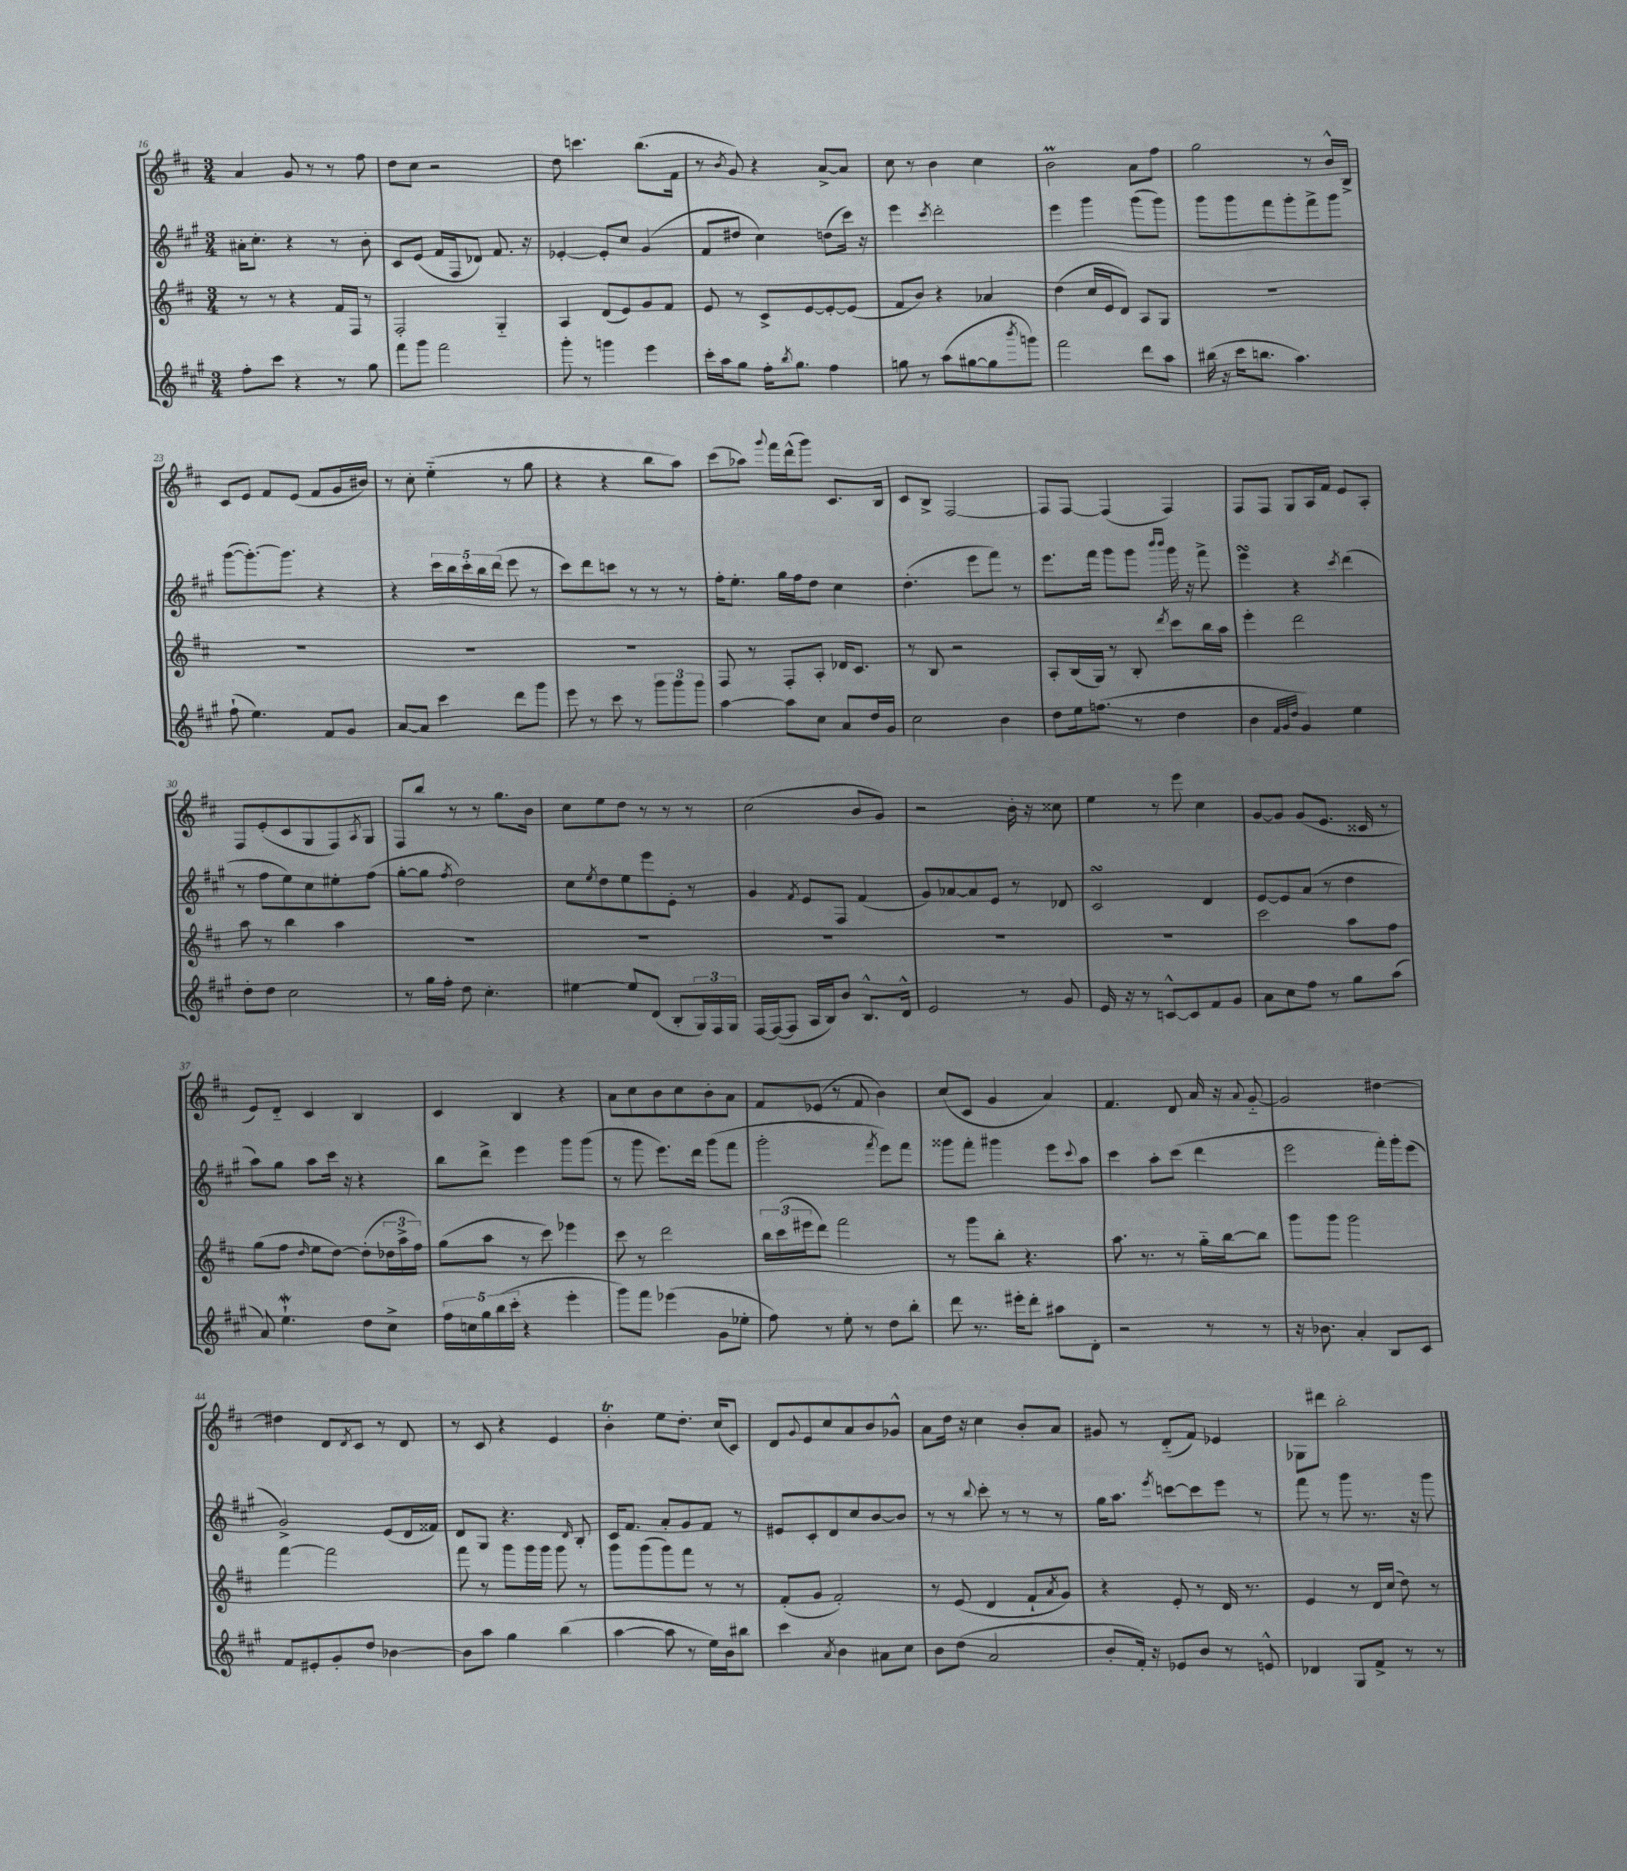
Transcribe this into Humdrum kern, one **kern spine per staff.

**kern	**kern	**kern	**kern
*staff4	*staff3	*staff2	*staff1
*clefG2	*clefG2	*clefG2	*clefG2
*k[f#c#g#]	*k[f#c#]	*k[f#c#g#]	*k[f#c#]
*M3/4	*M3/4	*M3/4	*M3/4
8ff#'	8r	16a#'	4a
.	.	8.cc#'	.
8ccc#	8r	.	.
4r	4r	4r	8g
.	.	.	8r
8r	16f#	8r	8r
.	16F#	.	.
8gg#	8r	8b'	8ff#
=	=	=	=
8fff#	2F#'	8c#	8dd
8ggg#	.	(8e	8cc#
2fff#	.	16f#	2r
.	.	16F#	.
.	.	8d-)	.
.	4G'~	8.f#	.
.	.	16r	.
=	=	=	=
8ggg#'	4A	[4e-'	8dd
8r	.	.	4.ccc
4ggg	(8d	8e-']	.
.	8e)	8cc#	.
4eee	8g	(4g#	(8.bb
.	8f#	.	.
.	.	.	16f#
=	=	=	=
16ccc#'	8e	8f#	8r
16aa	.	.	.
.	.	.	8qb
8gg#	8r	8dd#	8g)
16ff#'	8c#^	4cc#)	4r
8qbb	.	.	.
8.gg#	.	.	.
.	[8e	.	.
4ff#	8e'_	(8dd	[8a^
.	(8e]	16ccc#)	8a]
.	.	16r	.
=	=	=	=
8gg	8f#	4eee	8cc#
8r	8b)	.	8r
.	.	8qccc#	.
(8aa	4r	2ddd'	4b
[8gg#	.	.	.
8gg#]	4a-	.	4cc#
8qbbb	.	.	.
8ggg)	.	.	.
=	=	=	=
2fff#	(4dd	4eee	2b
.	16cc#	4ggg#	.
.	16e	.	.
.	8d)	.	.
8ddd	8A	(8ggg#	8a
8aa	8G	8ggg#)	8ff#
=	=	=	=
(16bb#	2.r	8ggg#	2gg
16r	.	.	.
16ccc#	.	8ggg#	.
8.bb	.	.	.
.	.	8fff#	.
4.aa)	.	8ggg#'	.
.	.	8fff#^	8r
.	.	8ggg#	16b^^
.	.	.	16B^
=	=	=	=
(8ff#`	2.r	([8ggg#	8c#
4.ee)	.	8.ggg#'_)	8e
.	.	.	8f#
.	.	8.ggg#]	.
.	.	.	(8e
8f#	.	4r	8f#
8g#	.	.	16g
.	.	.	16b#)
=	=	=	=
[8a	2.r	4r	8r
8a]	.	.	8cc#'
4ccc#	.	20ccc#	(4ee'~
.	.	20bb	.
.	.	20ccc#'	.
.	.	20bb	.
.	.	(20ddd	.
8ddd	.	8eee	8r
8ggg#	.	8r	8gg
=	=	=	=
8eee	2.r	8ccc#)	4r
8r	.	8ddd	.
8ccc#	.	8ccc	4r
8r	.	8r	.
12ggg#	.	8r	8bb
12ggg#	.	.	.
.	.	8r	8aa)
12ggg#	.	.	.
=	=	=	=
[4aa	8F#	16ff#'	(8ccc#
.	.	8.ee'	.
.	8r	.	8aa-)
.	.	.	8qqggg
8aa]	8F#'	16gg#	16fff#
.	.	16ff#	(16ddd^^
8cc#	8A'	8dd	8ggg)
8a	16d-	4cc#	8.c#
.	8.c#	.	.
16dd	.	.	.
16g#	.	.	16B
=	=	=	=
2cc#	8r	(4.dd'	8c#
.	8B	.	8B^
.	2r	.	[2F#
.	.	8eee	.
4b	.	8fff#)	.
.	.	8r	.
=	=	=	=
8dd	8A'	8.eee	8F#]
16ee	(16B	.	[8F#
(8.ff	16G)	16fff#	.
.	8r	8ggg#	(4F#]
8r	8B'	8ggg#	.
.	.	16qqbbb	.
.	8qddd	16qqbbb	.
4dd	8ccc#	16ggg#	4F#)
.	.	16r	.
.	16bb	8fff#^	.
.	16aa	.	.
=	=	=	=
4b	4eee'	4eee	8F#
.	.	.	8F#
32qqf#	.	.	.
32qqg#	.	.	.
32qqdd	.	.	.
4g#)	2ddd	4r	8G
.	.	.	16A
.	.	.	16f#
.	.	8qccc#	.
4ee	.	(4ddd	8e
.	.	.	8A'
=	=	=	=
8dd'	8aa	8r	8F#
8dd	8r	8ff#	(8e'
2cc#	4bb	8ee)	8c#
.	.	8cc#	8G
.	4aa	8ee#'	8F#)
.	.	.	8qA
.	.	(8ff#	8G
=	=	=	=
8r	2.r	[8gg#'	8F#
16gg#	.	8gg#]	8bb
16ff#'	.	.	.
.	.	8qff#	.
8dd	.	2dd)	8r
4.cc#'	.	.	8r
.	.	.	8.gg
.	.	.	16b
=	=	=	=
[4ee#	2.r	8cc#	8cc#
.	.	8qee	.
.	.	8dd	8ee
8ee#]	.	8ee	8dd
(8d	.	8eee	8r
8B'	.	8e'	8r
24G#)	.	8r	8r
24F#	.	.	.
24G#	.	.	.
=	=	=	=
[16F#	2.r	4g#	(2cc#
(16F#_	.	.	.
8F#]	.	.	.
.	.	8qf#	.
16A	.	8e	.
16B)	.	.	.
8b	.	8F#	.
8.B^^	.	(4f#	8b
.	.	.	8g)
16d^^	.	.	.
=	=	=	=
2e	2.r	8g#)	2r
.	.	[8a-	.
.	.	8a-]	.
.	.	8e	.
8r	.	8r	16b'
.	.	.	16r
8g#	.	8d-	8cc##
=	=	=	=
16e	2.r	2c#	4ee
16r	.	.	.
8r	.	.	.
[8c^^	.	.	8r
8c]	.	.	8eee
8f#	.	4d	4cc#
8g#	.	.	.
=	=	=	=
8a	2ccc#	[8e	[8g
8cc#	.	8e]	8g]
8ff#	.	(8a	(8g
8r	.	8r	8.e
8gg#	8aa	4dd	.
.	.	.	16c##
(8aa	8ff#	.	8r
=	=	=	=
8a)	(8gg	8aa)	8e)
4.ee`	8ff#	8gg#	8d'~
.	16qqdd	.	.
.	8ee	8aa	4c#
.	[8dd)	16ccc#	.
.	.	16r	.
8dd	(8dd']	4r	4B
8cc#^	24dd-	.	.
.	24aa^	.	.
.	24ff#)	.	.
=	=	=	=
20ff#	(8gg	8bb	4c#
20cc	.	.	.
20gg#	.	.	.
.	8aa	8ddd^	.
(20bb	.	.	.
20ccc#'	.	.	.
4r	8r	4eee	4B
.	8ccc#)	.	.
4eee'	4eee-	8ggg#	4r
.	.	(8ggg#	.
=	=	=	=
8ggg#)	8ccc#	8r	8a
8fff#	8r	8ggg#	8cc#
(4eee-	2ddd	8.eee)	8b
.	.	.	8cc#
.	.	16ddd	.
8g#	.	(8ggg#	8b'
8ee-'	.	8fff#	8a
=	=	=	=
8ff#)	24bb	2ggg#'	8f#
.	(24ccc#	.	.
.	24eee#	.	.
8r	8ddd)	.	(8e-
8ee'	2fff#	.	8r
8r	.	.	8f#
.	.	8qfff#	.
8dd	.	8eee)	4b)
8bb'	.	8fff#	.
=	=	=	=
8ddd	8r	8ggg##	(8cc#
8.r	8ggg	8fff#'	8c#
.	8bb'	4ggg#	4g
16eee#'	.	.	.
8ddd'	4.r	.	.
8aa#	.	8eee	4a)
.	.	8qqccc#	.
8d'	.	8aa	.
=	=	=	=
2r	8.aa	4ccc#	4.f#
.	8.r	.	.
.	.	8aa'	.
.	8r	(8ccc#	8d
8r	16gg'~	4ddd	16a
.	[16bb	.	16r
.	.	.	8qqa
8r	8bb]	.	[8g'~
=	=	=	=
16r	8ggg	2eee	2g]
8.b-	.	.	.
.	8ggg	.	.
4a'	2ggg	.	.
8B	.	16fff#')	[4dd#
.	.	16ggg#'	.
8c#	.	(8eee	.
=	=	=	=
8f#	[4fff#	2g#^)	4dd#]
8e#'	.	.	.
8g#'	2fff#]	.	8d
.	.	.	8qd
8dd	.	.	8c#
[4b-	.	(8e	8r
.	.	16d	8d
.	.	16f##)	.
=	=	=	=
8b-]	8fff#	8d	8r
8aa	8r	8G#	8c#
4gg#	8ggg	4.r	4r
.	16ggg	.	.
.	16ggg	.	.
(4bb	8ggg	.	4e
.	.	16qqd	.
.	8r	8B'	.
=	=	=	=
[4aa	8ggg	16c#	4b'
.	.	8.f#	.
.	(8ggg	.	.
8aa]	8ggg)	8a'	8ee
8r	8fff#	8g#	8.dd'
16ee)	8r	8f#	.
16b	.	.	(16cc#
8bb#	8r	8r	8c#)
=	=	=	=
4ccc#	(8f#'	8e#	8d
.	.	.	8qqg
.	8g	8c#'	8e
8qa	.	.	.
4b	2f#')	8d	8cc#
.	.	8cc#	8a
8a#	.	[8b	8b
8cc#	.	8b]	8g-^^
=	=	=	=
8b	8r	8r	8a
(8dd	(8e	8r	16dd
.	.	.	16r
.	.	8qqbb	.
2a	4d	8ccc#'	4cc#
.	.	8r	.
.	8f#`	8r	8b'
.	8qa	.	.
.	8g)	8r	8a
=	=	=	=
8b'	4r	16gg#	8g#
.	.	8.aa	.
16f#')	.	.	8r
16r	.	.	.
.	.	8qeee	.
8e-	8e'	[8ccc	(8d'~
8b	8r	8ccc]	8f#)
8r	16d	8eee	4e-
.	8.r	.	.
8e^^	.	8r	.
=	=	=	=
4d-	4e	8fff#	8G-
.	.	8r	8ddd#
8G#	8r	8ggg#	2bb'
8f#^	16d	8.r	.
.	(16cc#	.	.
8r	8dd)	.	.
.	.	16r	.
8r	8r	8ggg#	.
==	==	==	==
*-	*-	*-	*-
